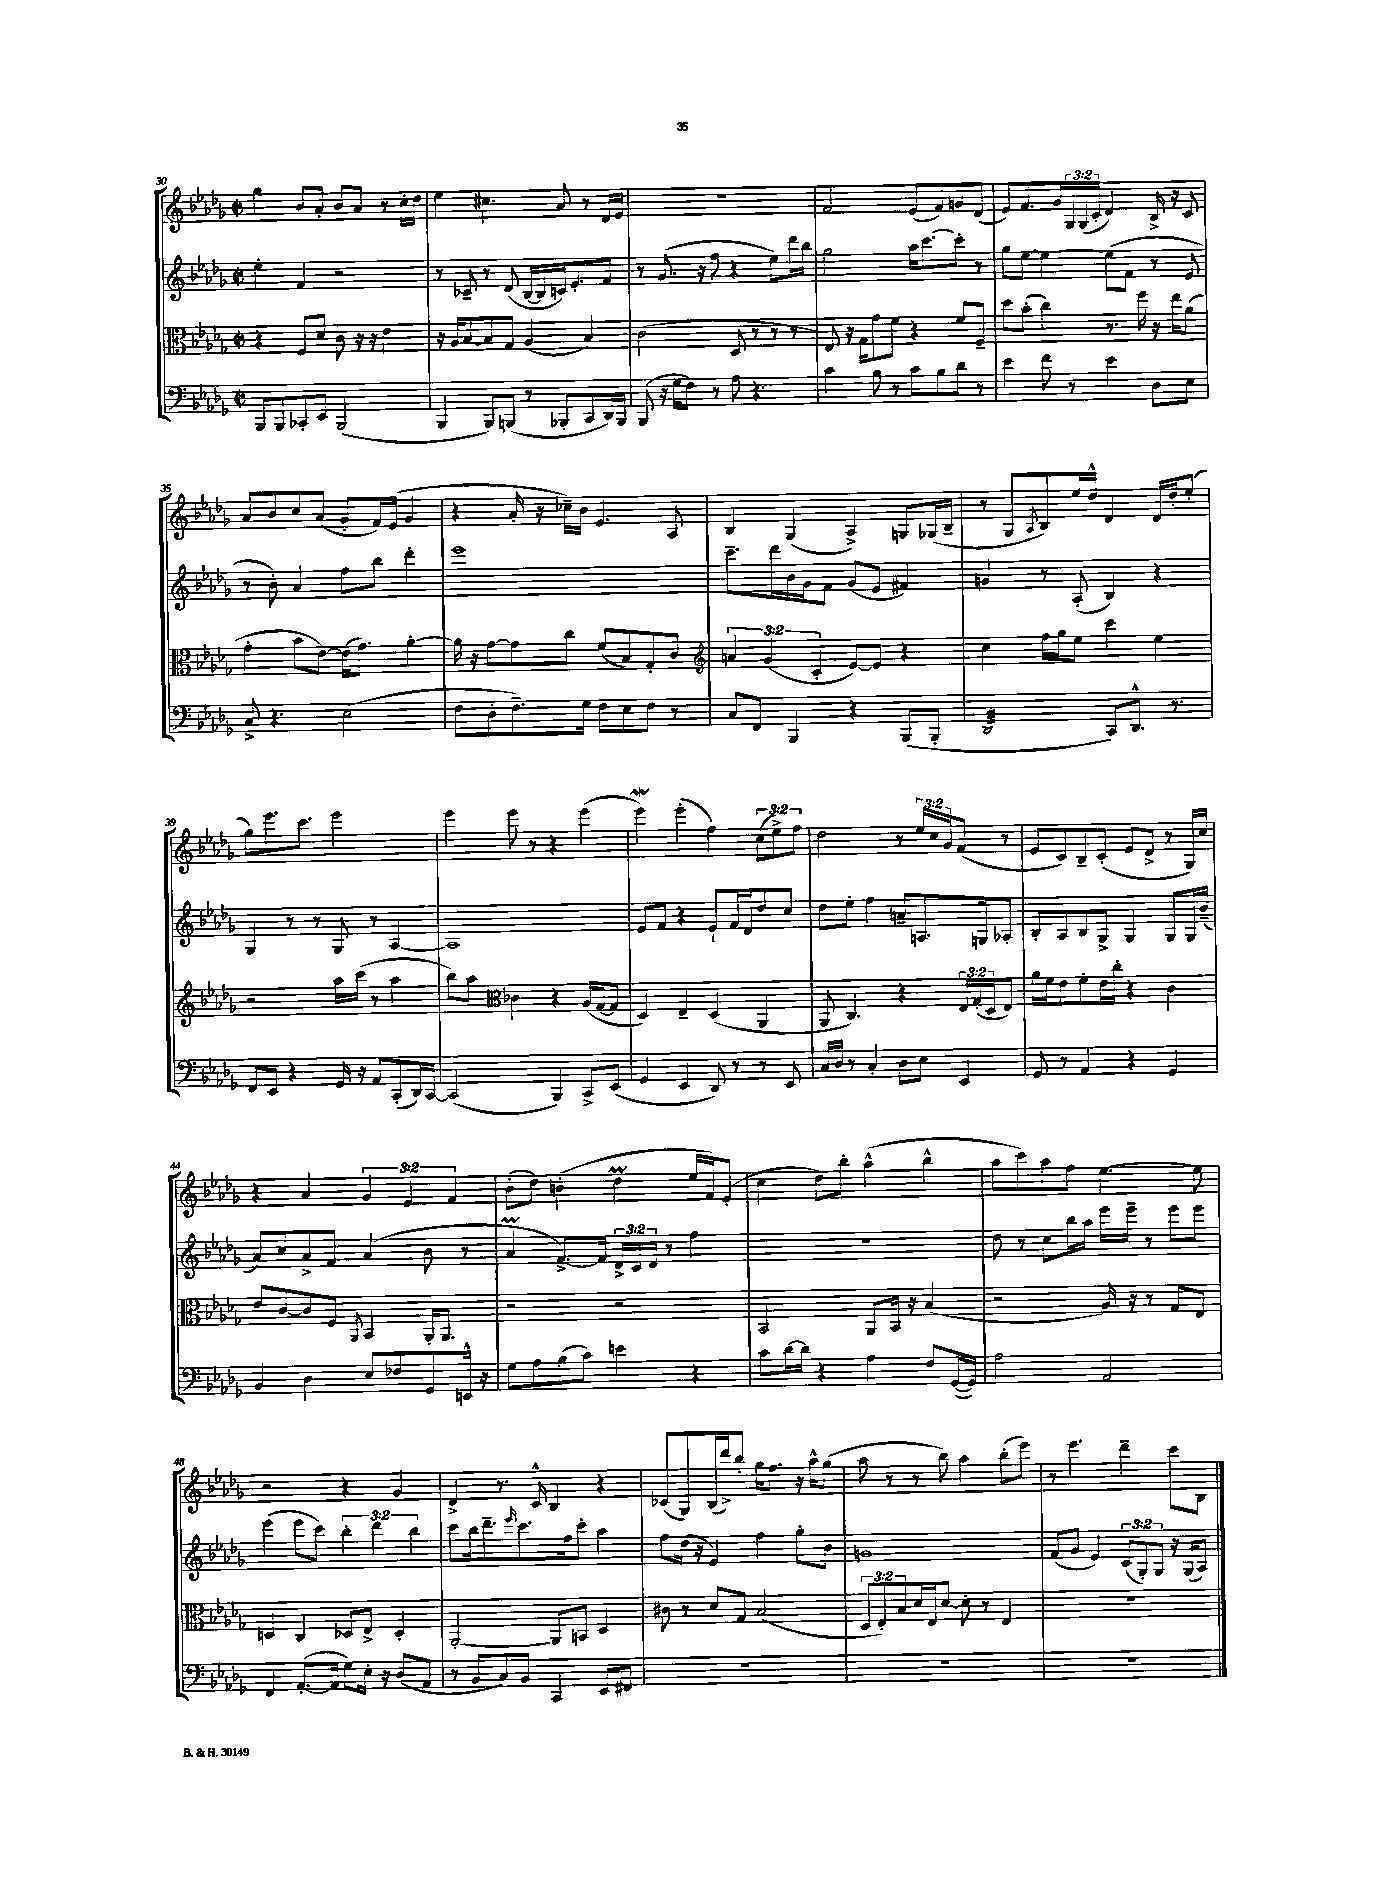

**kern	**kern	**kern	**kern
*staff4	*staff3	*staff2	*staff1
*clefF4	*clefC3	*clefG2	*clefG2
*k[b-e-a-d-g-]	*k[b-e-a-d-g-]	*k[b-e-a-d-g-]	*k[b-e-a-d-g-]
*M2/2	*M2/2	*M2/2	*M2/2
*met(c|)	*met(c|)	*met(c|)	*met(c|)
8BBB-	4r	4ee-'	4gg-
8BBB-	.	.	.
8CC-'	8F	4f	8b-
8EE-	8d-	.	8a-'
(2BBB-	8c	2r	8b-
.	16r	.	8a-
.	16r	.	.
.	4e-	.	8r
.	.	.	16cc'
.	.	.	16dd-
=	=	=	=
4BBB-	16r	8r	4ee-
.	16A-	.	.
.	[8B-	8c-~	.
8BBB-)	8B-]	8r	4.cc#
(8BBB	8G-	(8d-	.
8r	(4A-	[16B-	.
.	.	16B-]	.
8BBB-'	.	16c)	8a-
.	.	8.e-'	.
8CC	4B-)	.	8r
16DD-)	.	8f	16d-
16BBB-	.	.	16e-
=	=	=	=
(8BBB-	(2c	8r	1r
16r	.	(8.g-	.
16G-	.	.	.
8F)	.	.	.
.	.	16r	.
8r	.	8ff	.
8A-	8D-	4r	.
4.r	8r	.	.
.	8r	8ee-)	.
.	8r	16ddd-	.
.	.	16bb-	.
=	=	=	=
4c	8E-)	2gg-	2f
.	16r	.	.
.	16G-	.	.
8B-	8g-	.	.
8r	8f	.	.
8c	4r	16aa-	(8e-
.	.	[8.ccc	.
8B-	.	.	8f)
8d-	8f	8ccc']	8g
8r	8F~	8r	(8d-
=	=	=	=
4e-	8dd-	8gg-	8e-)
.	(8b-'	[8ee-	8.f
8f	4cc)	4ee-_	.
.	.	.	16g-
8r	.	.	24G-
.	.	.	(24G-
.	.	.	24c'
4e-	8.r	(8ee-]	4d-)
.	.	8f	.
.	16ff	.	.
8D-	16r	8r	16B-^
.	16ee-	.	16r
8E-	(8a-	8e-	8c
=	=	=	=
8C^	4g-'	8r	8a-
4.r	.	8b-')	8b-
.	8b-	4a-	8cc
.	[8e-)	.	(8a-
(2E-	(16e-]	8ff	8g-'
.	8.g-)	.	.
.	.	8bb-	16f)
.	.	.	(16e-
.	[4a-'	4ddd-'	4g-
=	=	=	=
8F	16a-]	1eee-	4r
.	16r	.	.
8D-'	[8g-	.	.
8.F~)	8g-]	.	16a-'
.	.	.	16r
.	8cc	.	16cc-~)
16G-	.	.	16b-
8F	(8f	.	4.e-
8E-	8B-)	.	.
8F	8G-'	.	.
8r	8c	.	8A-
=	=	=	=
*	*clefG2	*	*
8C	6a	8.ccc~	4B-
8FF	.	.	.
.	(6g-	.	.
.	.	16ddd-	.
4BBB-	.	16b-	(4G-
.	.	16g-	.
.	6c'	.	.
.	.	8f	.
4r	[8e-)	(8g-	4A-^)
.	8e-]	8e-	.
(8BBB-	4r	4f#)	8G
8BBB-'	.	.	(16G-
.	.	.	16B-~
=	=	=	=
2DD-	4cc	4g	8r
.	.	.	8G-
.	.	.	8qA-
.	16ff	8r	8B-)
.	16gg-	.	.
.	8ee-	(8A-'	16ee-
.	.	.	16dd-^^
8CC)	4ccc	4B-)	4d-
8.DD-^^	.	.	.
.	4ee-	4r	16d-
8.r	.	.	16dd-'
.	.	.	(8ee-'
=	=	=	=
8FF	2r	4G-	8gg-)
8EE-	.	.	8.eee-
4r	.	8r	.
.	.	.	8.ccc
.	.	8r	.
16GG-	16aa-	8G-	2eee-
16r	(16ccc	.	.
8AA-	8r	8r	.
(8CC'	4aa-	[4A-	.
16DD-)	.	.	.
[16CC	.	.	.
=	=	=	=
(2CC]	8bb-)	1A-]	4eee-
.	8aa-	.	.
*	*clefC3	*	*
.	4c-	.	8eee-
.	.	.	8r
4BBB-)	4r	.	4r
8CC^	(16A-	.	(4eee-
.	[16G-	.	.
(8EE-	8G-]	.	.
=	=	=	=
4GG-	4D-)	8e-	4eee-)
.	.	8f	.
4EE-	4E-~	4r	(4eee-'
8DD-)	(4D-	8e-`	4ff)
8r	.	16f	.
.	.	16d-	.
8r	4AA-	8dd-	(12cc
.	.	.	12ee-^)
8EE-	.	8cc	.
.	.	.	12ff
=	=	=	=
16C	8AA-	8dd-	2dd-
16D-	.	.	.
8r	4.C)	8ee-'	.
4C'	.	4ff	.
8D-	4r	8a~	8r
8E-	.	8.A	24ee-
.	.	.	24cc
.	.	.	24g-
4EE-	24E-	.	(8f
.	(24G-'	.	.
.	.	16G	.
.	24D-	.	.
.	8E-)	8A-'	8r
=	=	=	=
8GG-	16a-	8B-'	8e-
.	16f	.	.
8r	8e-	8A-	8c)
4AA-	8f'	8B-	8B-~
.	16e-	8G-^	(8c'
.	16cc'	.	.
4r	4r	4G-	8e-
.	.	.	8d-^
4GG-	4c	8G-	8r
.	.	16G-	16G-)
.	.	(16b-~	16cc
=	=	=	=
4BB-	8e-	8a-)	4r
.	[8c	8cc	.
4D-	8c]	8a-^	4a-
.	8F	8f	.
.	8qAA-	.	.
8E-	4BB-	(4a-	6g-
8F-	.	.	.
.	.	.	6e-
8GG-	16AA-'	8b-	.
.	8.AA-	.	.
.	.	.	6f
16EE^^	.	8r	.
16r	.	.	.
=	=	=	=
8G-	2r	4a-	(8b-'
8A-	.	.	8dd-)
(8B-	.	[8.f^)	(4b'
8c)	.	.	.
.	.	16f]	.
4e	2r	24d-^	4dd-
.	.	24c	.
.	.	24d-	.
.	.	8r	.
4r	.	4ff	16ee-
.	.	.	16f)
.	.	.	(8e-'
=	=	=	=
8c	2BB-	1r	4cc
[16d-	.	.	.
16d-]	.	.	.
4r	.	.	8dd-)
.	.	.	8bb-'
4A-	8AA-	.	(4aa-^^
.	16BB-	.	.
.	16r	.	.
8F	(4B-	.	4bb-^^
([16GG-	.	.	.
16GG-])	.	.	.
=	=	=	=
2A-	2r	8dd-	8aa-
.	.	8r	8ccc)
.	.	8cc	8aa-
.	.	16bb-	8ff
.	.	16aa-	.
2AA-	16A-)	16eee-	[4.ee-
.	16r	16eee-~	.
.	8r	8r	.
.	8G-	8eee-	.
.	8E-	8eee-	8ee-]
=	=	=	=
4FF	4D	(4eee-	2r
([8.AA-'	4C	8eee-	.
.	.	8ccc)	.
16AA-]	.	.	.
8G-)	8D-	6bb-'	4r
16E-'	8E-^	.	.
.	.	6ddd-	.
16r	.	.	.
(8D-	4D-'	.	4g-
.	.	6bb-	.
8AA-	.	.	.
=	=	=	=
8r	[2AA-'	8ccc	4d-^
8BB-	.	16bb-	.
.	.	8.ddd-~	.
8C)	.	.	8.r
.	.	16qqeee-	.
8BB-	.	8.ccc	.
.	.	.	16c^^
4CC	8AA-]	.	4B-
.	.	16ff	.
.	8BB	8ccc'	.
8EE-	4D-	4aa-	4r
8FF#	.	.	.
=	=	=	=
1r	8c#	8ff	(8c-
.	8r	(16dd-	8G-)
.	.	16r	.
.	8d-	4e-)	(16B-
.	.	.	16ddd-^)
.	8G-	.	8bb-'
.	(2B-	4ff	16gg-
.	.	.	8.ff
.	.	8gg-'	16r
.	.	.	16aa-^^
.	.	8b-	(8gg-
=	=	=	=
1r	12D-	1g	8aa-
.	12E-')	.	.
.	.	.	8r
.	12B-	.	.
.	16d-	.	8r
.	16E-	.	.
.	[8d-	.	8bb-)
.	8d-']	.	4aa-
.	8r	.	.
.	4E-	.	(8bb-'
.	.	.	8eee-)
=	=	=	=
1r	1r	(8f	8r
.	.	8g-	4.eee-
.	.	4e-)	.
.	.	(12c	4ddd-~
.	.	12G-')	.
.	.	12G-	.
.	.	16r	8ccc
.	.	(16G-	.
.	.	8A-)	8B-
==	==	==	==
*-	*-	*-	*-
